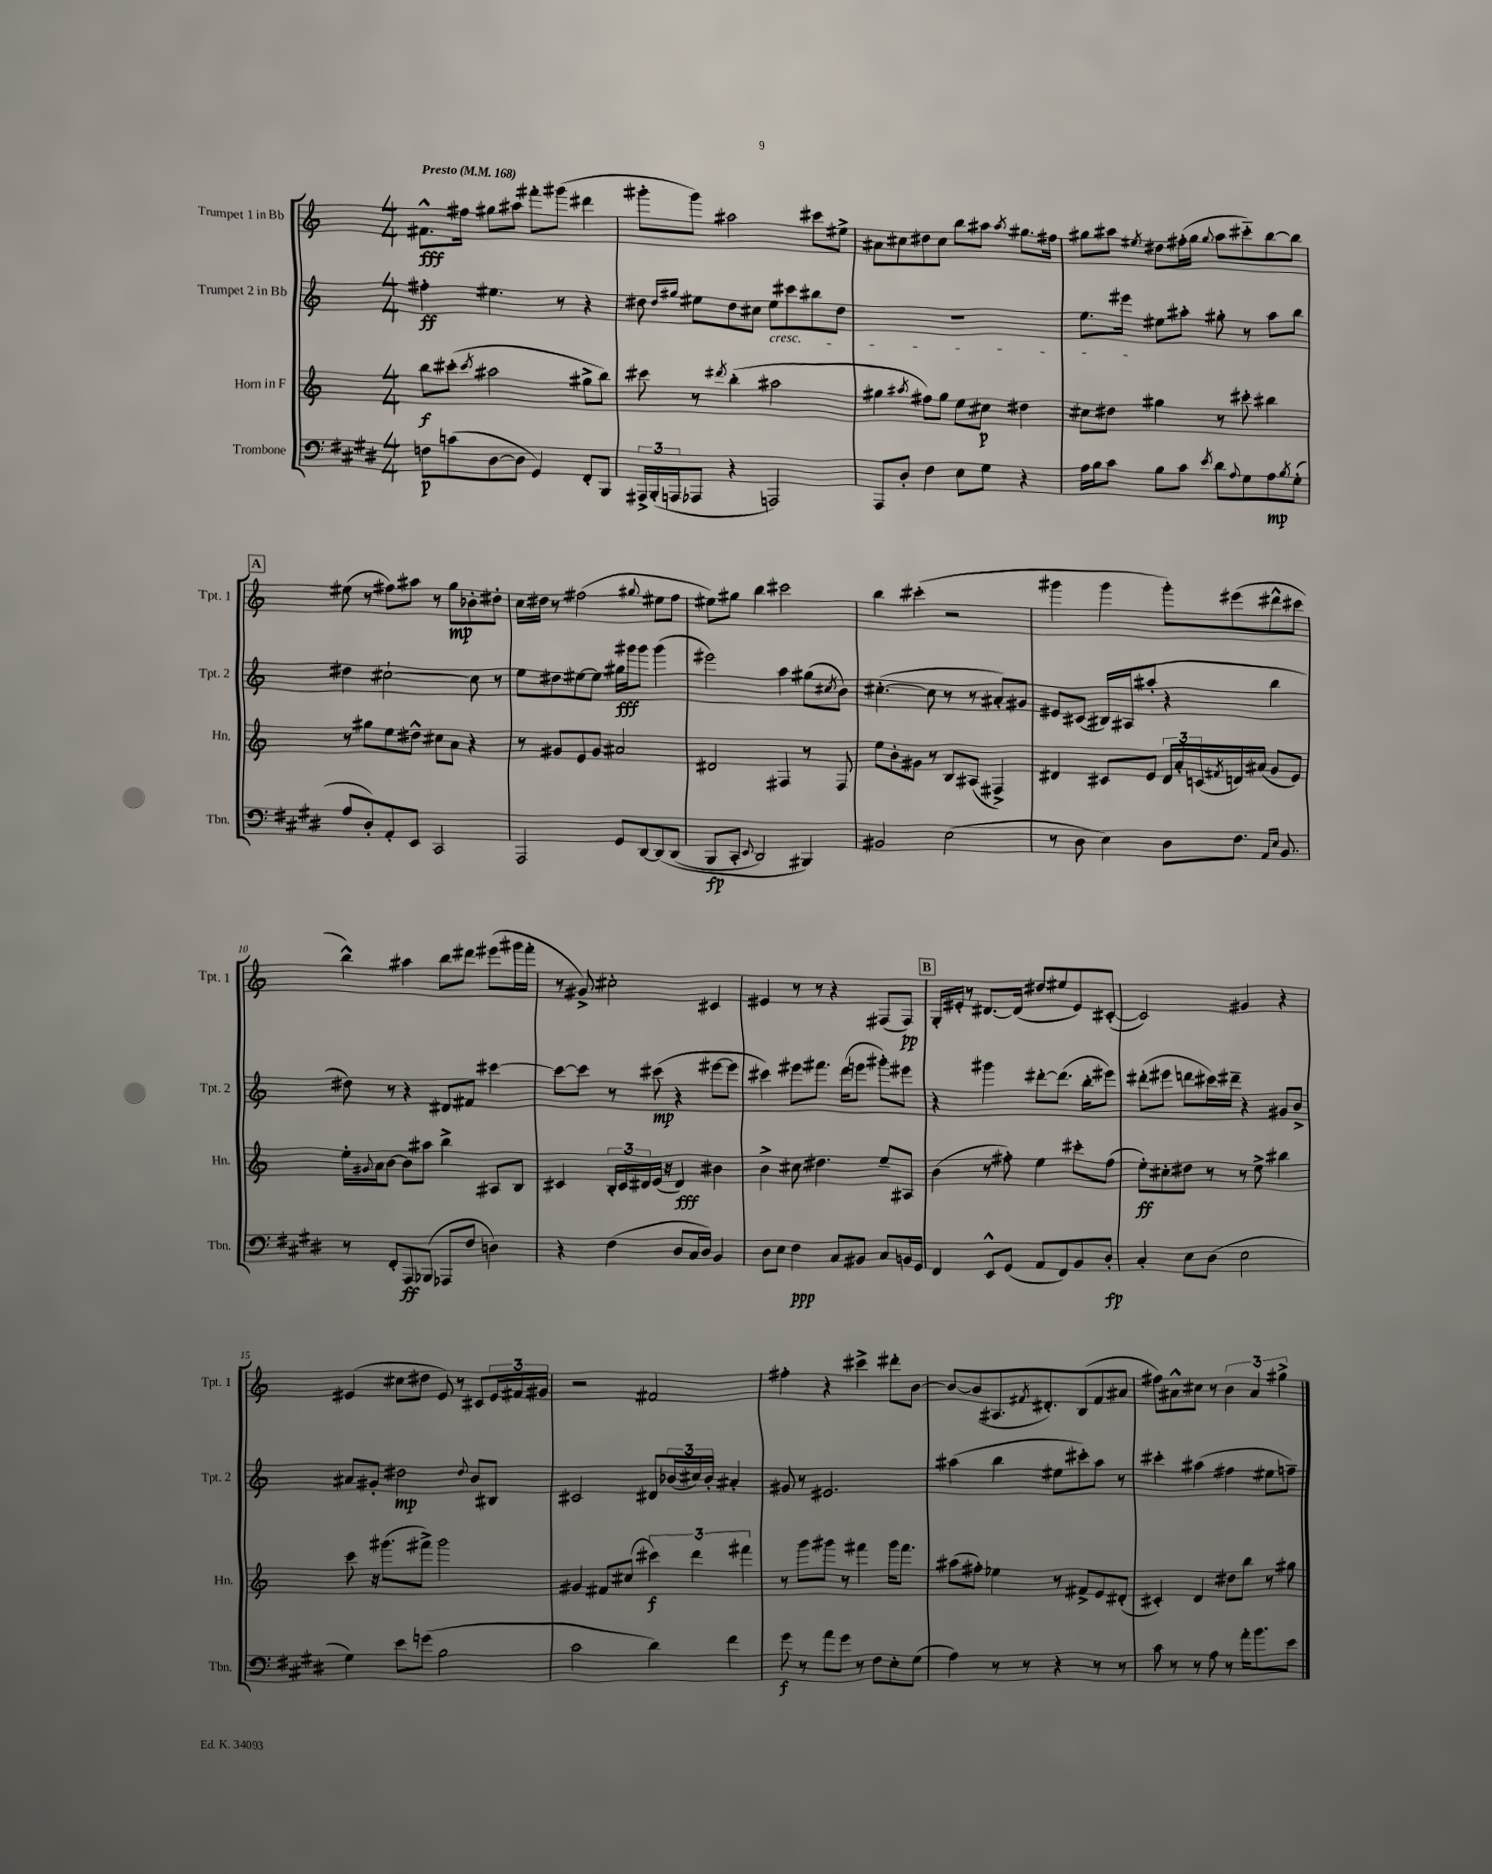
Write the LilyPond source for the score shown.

<<
\new StaffGroup <<
\new Staff = "s0" \with { instrumentName = "Trumpet 1 in Bb" shortInstrumentName = "Tpt. 1" } {
    \clef treble \key c \major \numericTimeSignature \time 4/4 \tempo "Presto" 4 = 168
    fis'8.-^\fff fis''16 gis''8 ais''8 fis'''8-. gis'''8( dis'''4 |
    gis'''8-. gis'''8) ais''2 cis'''8 eis''8-> |
    ais'8 cis''8 dis''8 cis''8 b''8 ais''8 \acciaccatura { ais''8 } gis''8. fis''16 |
    gis''8 ais''8 \acciaccatura { eis''8 } dis''8 fis''16-.( gis''16 \appoggiatura { gis''8 } ais''8 cis'''8-_) b''8~ b''8 |
    \mark \markup { \box "A" } eis''8( r8 fis''8) ais''8 r8 g''8\mp bes'8-. dis''8-. |
    c''16 dis''16 r8 fis''2( \appoggiatura { gis''8 } eis''8 fis''8 |
    eis''8) gis''8 b''4 cis'''2 |
    b''4 cis'''4-.( r2 |
    gis'''4 gis'''4 gis'''8-.) eis'''8( dis'''8-^ cis'''8 |
    b''4-^) ais''4 b''8 dis'''8 eis'''8( gis'''16 f'''16-. |
    r8 gis'8->) cis''2-. cis'4 |
    eis'4 r8 r8 r4 fis8( fis8\pp) |
    \mark \markup { \box "B" } g16-. eis'16-. r8 dis'8.~ dis'16( dis''8 eis''8 eis'8) cis'8~-.( |
    cis'2) gis'4 r4 |
    eis'4( cis''8 dis''8 eis'8) r8 cis'8 \tuplet 3/2 { eis'16 fis'16 gis'16 } |
    r2 fis'2 |
    fis''4-. r4 cis'''4-> dis'''8-. b'8~ |
    b'8~ b'8( ais8. \acciaccatura { fis'8 } dis'8.-.) b8( fis'8 ais'8 |
    fis''8) ais'8-^ cis''8 r8 \tuplet 3/2 { b'4 ais'4 gis''4-> } \bar "|." |
}
\new Staff = "s1" \with { instrumentName = "Trumpet 2 in Bb" shortInstrumentName = "Tpt. 2" } {
    \clef treble \key c \major \numericTimeSignature \time 4/4
    fis''4-.\ff eis''4. r8 r4 |
    dis''8 \grace { dis''16 gis''16 } eis''8 dis''8 cis''8 eis''8\cresc cis'''8 bis''8 dis''8 |
    R1 |
    e''8. eis'''16\! eis''8 ais''8-. gis''8-. r8 ais''8 b''8 |
    \mark \markup { \box "A" } dis''4 cis''2~-! cis''8 r8 |
    e''8 dis''8 eis''8~ eis''8 gis''16\fff gis'''16 gis'''8 gis'''4( |
    eis'''2) a''4 gis''8( \acciaccatura { cis''8 } b'8) |
    cis''4.~-.( cis''8 r8 r8 ais'8-.) gis'8 |
    eis'8 cis'8( bis16) ais16( ais''8-. r4 b''4 |
    dis''8) r8 r4 dis'8 fis'8 cis'''4~ |
    cis'''8~ cis'''8 r8 cis'''8\mp( r4 eis'''8~ eis'''8 |
    cis'''4) eis'''8 fis'''8. d'''16( e'''8 gis'''8-.) eis'''8 |
    \mark \markup { \box "B" } r4 gis'''4 dis'''8~-. dis'''8.( b''16-. eis'''8) |
    dis'''8-.( eis'''8 d'''8 cis'''16) dis'''16-- r4 gis'8 b'8-> |
    ais'8 gis'8-. dis''2\mp \appoggiatura { dis''8 } b'8 bis8 |
    cis'2 dis'8 \tuplet 3/2 { bes'16( cis''16) bes'16-. } ais'4-. |
    gis'8 r8 eis'2. |
    ais''4( b''4 eis''8 cis'''8-.) ais''8 r8 |
    cis'''4-. ais''4( fis''4 eis''8 f''8--) \bar "|." |
}
\new Staff = "s2" \with { instrumentName = "Horn in F" shortInstrumentName = "Hn." } {
    \clef treble \key c \major \numericTimeSignature \time 4/4
    b''8\f cis'''8-.( \acciaccatura { cis'''8 } ais''2 gis''8-> b''8) |
    cis'''8 r8 \acciaccatura { dis'''8 } b''4-.( ais''2 |
    gis''4 \acciaccatura { ais''8 } fis''8) gis''8 e''8 cis''8\p dis''4 |
    cis''8 dis''8 gis''4 r8 cis'''8-. bis''4 |
    \mark \markup { \box "A" } r8 gis''8 e''8 dis''8-^ cis''8 a'8 r4 |
    r8 gis'8 e'8 gis'8 ais'2 |
    dis'2 fis4 r8 fis8 |
    e''8 b'8-. gis'8 r8 b8 ais8( fis4->) |
    dis'4 cis'8 e'8 \tuplet 3/2 { dis'16 a'16-. c'16( } \acciaccatura { fis'8 } d'16) ais'16( g'8 e'8) |
    e''16-. \appoggiatura { gis'8 } a'16 b'8~ b'8 ais''8 b''4-> ais8 b8 |
    cis'4 \tuplet 3/2 { b16-. cis'16 dis'16 } e'16( r16 dis'4\fff) bis'4 |
    b'4-> cis''8 dis''4. e''8-- ais8 |
    \mark \markup { \box "B" } b'4( r8 fis''8-.) e''4 cis'''8-. fis''8( |
    e''8-.\ff) cis''8-. dis''8 r8 r8 e''8-> bis''4 |
    c'''8 r16 gis'''8.( fis'''8->) gis'''2 |
    gis'4 fis'8 cis''8( \tuplet 3/2 { cis'''4\f) d'''4 fis'''4 } |
    r8 g'''8 gis'''8 r8 fis'''4 gis'''16 fis'''8. |
    ais''8( fis''8-.) ees''4 r8 fis'8-> e'8 dis'8-.( |
    cis'4-.) d'4 dis''8 b''8 r8 gis''8 \bar "|." |
}
\new Staff = "s3" \with { instrumentName = "Trombone" shortInstrumentName = "Tbn." } {
    \clef bass \key e \major \numericTimeSignature \time 4/4
    f8\p c'8( dis8~ dis8 gis,4) fis,8-. b,,8 |
    \tuplet 3/2 { ais,,16-> b,,16-.( a,,16 } aes,,8 r4 a,,2) |
    a,,8 dis8-. fis4 e8 gis8 r4 |
    a16 b16 cis'8 b8 cis'8 \acciaccatura { e'8 } dis'8 \appoggiatura { a8 } gis8 a8\mp \acciaccatura { b8 } gis8-.( |
    \mark \markup { \box "A" } a8 dis8-.) a,8-. e,8 cis,2 |
    a,,2 gis,8 dis,8~ dis,8\( dis,8( |
    b,,8\fp cis,8-. \appoggiatura { e,8 } dis,2) bis,,4\) |
    bis,2 e2( |
    r8 dis8 e4) dis8 fis8. \grace { a,16 e16 } b,8. |
    r8 fis,8-. a,,8\ff bes,,8( aes,,8 fis8 d4) |
    r4 fis4( dis8 cis16 dis16) b,4 |
    dis8 e8 fis4\ppp cis8 bis,8 cis8 b,16 gis,16 |
    \mark \markup { \box "B" } fis,4 e,8-^ gis,8( a,8 fis,8) b,8 dis8-.\fp |
    cis4-. e8 dis8( e2 |
    gis4) e'8 g'8( b2 |
    cis'2 dis'4) fis'4 |
    gis'8\f r8 a'8 gis'8 r8 fis8 e8-. gis8( |
    a4) r8 r8 r4 r8 r8 |
    cis'8 r8 r8 a8 r8 a'16-. b'8. e'8 \bar "|." |
}
>>
>>
